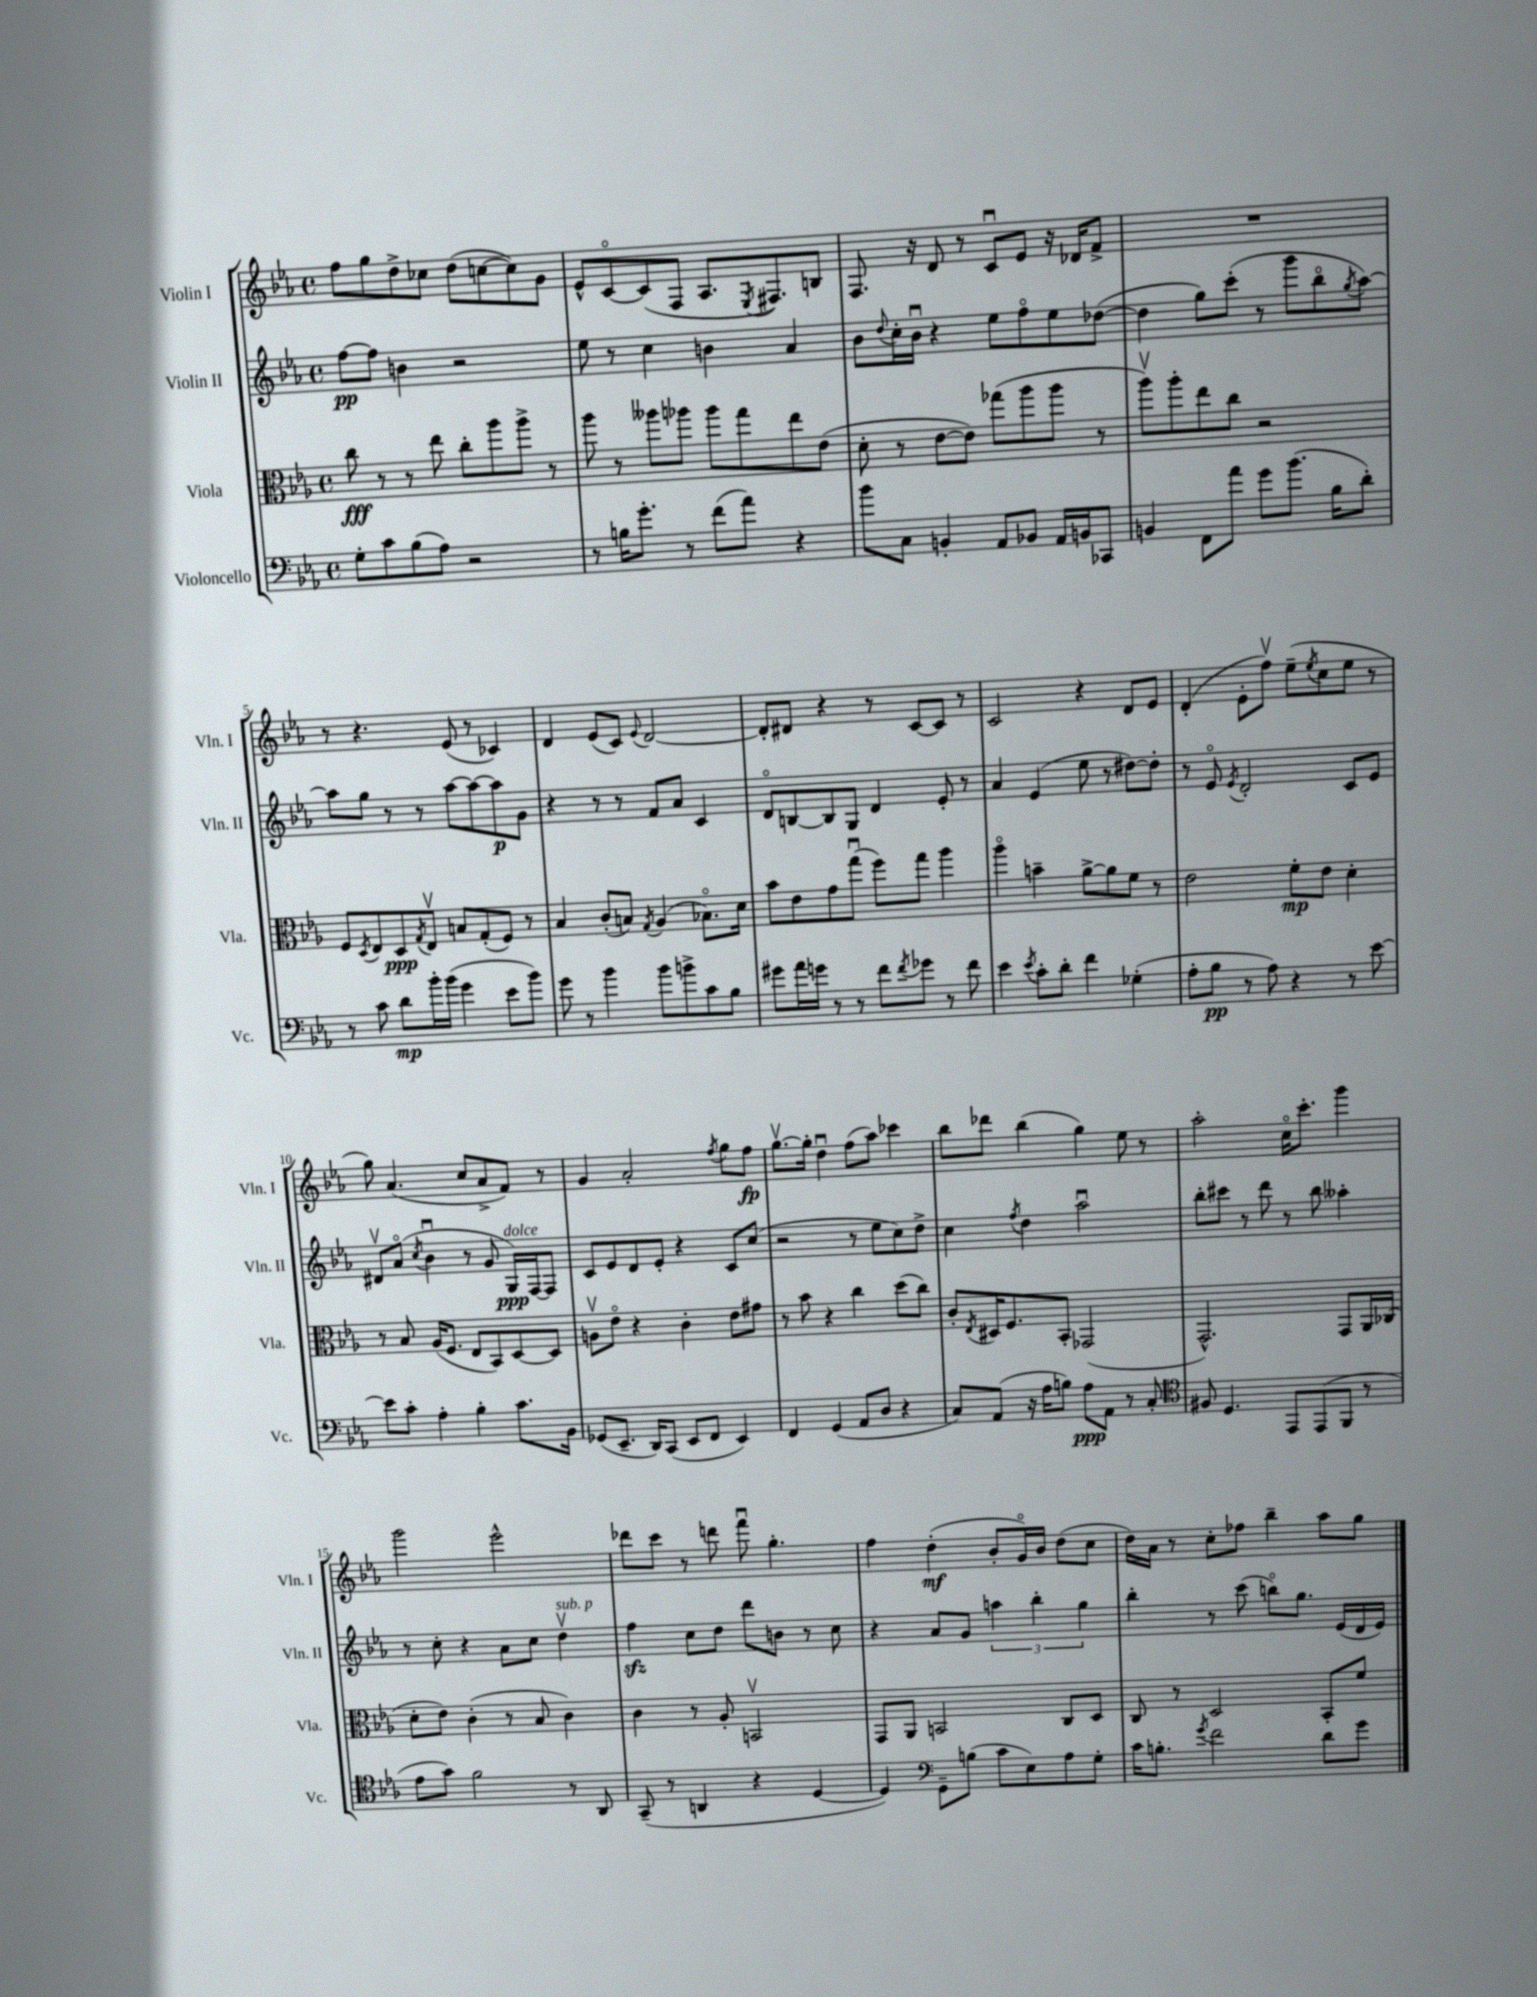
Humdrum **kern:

**kern	**dynam	**kern	**dynam	**kern	**dynam	**kern	**dynam
*part4	*part4	*part3	*part3	*part2	*part2	*part1	*part1
*staff4	*staff4	*staff3	*staff3	*staff2	*staff2	*staff1	*staff1
*I"Violoncello	*	*I"Viola	*	*I"Violin II	*	*I"Violin I	*
*I'Vc.	*	*I'Vla.	*	*I'Vln. II	*	*I'Vln. I	*
*clefF4	*	*clefC3	*	*clefG2	*	*clefG2	*
*k[b-e-a-]	*	*k[b-e-a-]	*	*k[b-e-a-]	*	*k[b-e-a-]	*
*M4/4	*	*M4/4	*	*M4/4	*	*M4/4	*
*met(c)	*	*met(c)	*	*met(c)	*	*met(c)	*
=1	=1	=1	=1	=1	=1	=1	=1
8G'\L	.	8cc\	fff	[8ff\L	pp	8ff\L	.
8c\	.	8r	.	8ff\J]	.	8gg\	.
(8B-\	.	8r	.	4bn\	.	8dd^\	.
8A-\J)	.	8ee-\	.	.	.	8cc-X\J	.
2r	.	8cc'\L	.	2r	.	(8dd\L	.
.	.	8aa-\	.	.	.	[8ccn\	.
.	.	8aa-^\J	.	.	.	8cc\])	.
.	.	8r	.	.	.	8g\J	.
=2	=2	=2	=2	=2	=2	=2	=2
8r	.	8aa-\	.	8ee-\	.	8e-^^/L	.
16Bn\KL	.	8r	.	8r	.	[8c/	.
8.g'\J	.	.	.	.	.	.	.
.	.	8aa--X\L	.	4cc\	.	(8c/]	.
8r	.	8aa-X\J	.	.	.	8F/J	.
(8f\L	.	8aa-\L	.	4bn\	.	8.A-/L	.
8a-\J)	.	8gg\	.	.	.	.	.
.	.	.	.	.	.	8qE-/	.
.	.	.	.	.	.	8.F#X/)	.
4r	.	8ee-\	.	4a-/	.	.	.
.	.	(8e-\J	.	.	.	8Bn/J	.
=3	=3	=3	=3	=3	=3	=3	=3
8b-\L	.	8d'\	.	8b-\L	.	8.F/	.
.	.	.	.	8qqdd/	.	.	.
8C\J	.	8r	.	16cc'\L	.	.	.
.	.	.	.	16b-u\JJ	.	16r	.
4BBn'/	.	[8e-\L	.	4r	.	8d/	.
.	.	8e-\J])	.	.	.	8r	.
8AA-/L	.	(8gg-X\L	.	8ee-\L	.	8cu/L	.
8BB-X/J	.	8aa-\	.	8ff\	.	8e-/J	.
16AA-/LL	.	8aa-\J	.	8ee-\	.	16r	.
16BBn/J	.	.	.	.	.	16d-X/KL	.
8CC-X/J	.	8r	.	([8dd-X\J	.	8f^/J	.
=4	=4	=4	=4	=4	=4	=4	=4
4BBn/	.	8aa-v\L)	.	4dd-\]	.	1r	.
.	.	8aa-'\	.	.	.	.	.
8FF\L	.	8ee-\	.	8gg\L)	.	.	.
8a-\J	.	8cc\J	.	(8ccc'\J	.	.	.
8g\L	.	2r	.	8r	.	.	.
(8.b-\J	.	.	.	8ggg\L	.	.	.
.	.	.	.	8bb-\	.	.	.
16B-\KL	.	.	.	.	.	.	.
.	.	.	.	8qgg/	.	.	.
8d'\J)	.	.	.	[8aa-\J)	.	.	.
!!LO:LB:g=z
=5	=5	=5	=5	=5	=5	=5	=5
8r	.	8F/L	.	8aa-\L]	.	8r	.
.	.	8qD/	.	.	.	.	.
8c\	.	8E-/	.	8gg\J	.	4.r	.
8d\L	mp	8D/	ppp	8r	.	.	.
.	.	8qG/	.	.	.	.	.
16b-'\L	.	8E-v/J	.	8r	.	.	.
(16b-\JJ	.	.	.	.	.	.	.
4g\	.	8Bn/L	.	[8aa-\L	.	(8e-/	.
.	.	(8G'/	.	8aa-\_	.	8r	.
8e-\L	.	8F/J)	.	8aa-\]	p	4c-X/)	.
8b-\J)	.	8r	.	8g\J	.	.	.
=6	=6	=6	=6	=6	=6	=6	=6
8g\	.	4B-/	.	4r	.	4d/	.
8r	.	.	.	.	.	.	.
4b-\	.	(8c'/L	.	8r	.	(8e-/L	.
.	.	8Bn/J)	.	8r	.	8c/J)	.
.	.	8qG/	.	.	.	8qqe-/	.
8b-\L	.	(4A-/	.	8f/L	.	[2d/	.
8bn^\	.	.	.	8a-/J	.	.	.
8c\	.	8.B-X\L)	.	4c/	.	.	.
8B-\J	.	.	.	.	.	.	.
.	.	16d\Jk	.	.	.	.	.
=7	=7	=7	=7	=7	=7	=7	=7
8g#X\L	.	8b-\L	.	8d/L	.	8d'/L]	.
16a-\L	.	8e-\	.	[8Bn/	.	8d#X/J	.
16gn\JJ	.	.	.	.	.	.	.
8r	.	8g\	.	8B/]	.	4r	.
8r	.	(8ggu\J	.	8G/J	.	.	.
8f\L	.	8ff\L)	.	4d/	.	8r	.
8qf/	.	.	.	.	.	.	.
8g-X\J	.	8gg\J	.	.	.	[8c/L	.
8r	.	4aa-\	.	8e-'/	.	8c/J]	.
8f\	.	.	.	8r	.	8r	.
=8	=8	=8	=8	=8	=8	=8	=8
4e-\	.	4aa-\	.	4a-/	.	2c/	.
8qe-/	.	.	.	.	.	.	.
8c'\L	.	4bn~\	.	(4e-/	.	.	.
8d'\J	.	.	.	.	.	.	.
4f\	.	[8a-^\L	.	8ee-\	.	4r	.
.	.	8a-\]	.	8r	.	.	.
(4G-X'\	.	8f\J	.	[8dd#X\L)	.	8d/L	.
.	.	8r	.	8dd#'\J]	.	8e-/J	.
=9	=9	=9	=9	=9	=9	=9	=9
8A-'\L	.	2e-\	.	8r	.	(4d'/	.
8B-\J	pp	.	.	8e-/	.	.	.
.	.	.	.	8qe-/	.	.	.
8r	.	.	.	2d'/	.	8e-'\L	.
8A-\)	.	.	.	.	.	8ffv\J)	.
4r	.	8f'\L	mp	.	.	(8ee-~\L	.
.	.	.	.	.	.	8qee-/	.
.	.	8e-\J	.	.	.	8cc\	.
8r	.	4d'\	.	8c/L	.	8ee-\J	.
[8e-\	.	.	.	8e-/J	.	8r	.
!!LO:LB:g=z
=10	=10	=10	=10	=10	=10	=10	=10
8e-\L]	.	8r	.	8d#Xv/L	.	8gg\)	.
8c'\J	.	8B-/	.	(8a-/J	.	(4.a-/	.
.	.	.	.	8qcc/	.	.	.
4A-'\	.	(16A-/KL	.	4b-u\	.	.	.
.	.	8.F/J	.	.	.	.	.
4B-'\	.	8E-/L	.	8r	.	8cc/L	.
.	.	8BB-/)	.	8g/	.	8a-^/	.
!	!	!	!	!LO:TX:a:i:t=dolce	!	!	!
8.c\L	.	[8D/	.	16G/LL)	ppp	8f/J)	.
.	.	.	.	[16F/J	.	.	.
.	.	8D/J]	.	8F/J]	.	8r	.
16BB-\Jk	.	.	.	.	.	.	.
=11	=11	=11	=11	=11	=11	=11	=11
(8GG-X/L	.	8Anv\L	.	8c/L	.	4g/	.
8.EE-~/J	.	8e-\J	.	8e-/	.	.	.
.	.	4r	.	8d/	.	2a-'/	.
16DD/KL)	.	.	.	.	.	.	.
(8CC/J	.	.	.	8e-'/J	.	.	.
8EE-/L	.	4c'\	.	4r	.	.	.
8FF/J	.	.	.	.	.	.	.
.	.	.	.	.	.	8qff/	.
4EE-/)	.	8e-\L	.	8c/L	.	8gg\L	.
.	.	8g#X\J	.	(8cc/J	.	8ff\J	fp
=12	=12	=12	=12	=12	=12	=12	=12
4FF/	.	8r	.	2r	.	[8.ggv\L	.
.	.	8b-\	.	.	.	.	.
.	.	.	.	.	.	16gg'\Jk]	.
(4GG/	.	4r	.	.	.	4ddu\	.
8AA-/L	.	4cc\	.	8r	.	(8ff\L	.
8D/J	.	.	.	8ee-\L	.	8aa-\J)	.
4r	.	(8dd\L	.	8cc\)	.	4ccc-X\	.
.	.	8cc\J)	.	8dd^\J	.	.	.
=13	=13	=13	=13	=13	=13	=13	=13
8C/L)	.	8c'/L	.	4cc\	.	8bb-\L	.
.	.	8qE-/	.	.	.	.	.
(8AA-/J	.	16D#X/K	.	.	.	8ddd-X\J	.
.	.	8.F/	.	.	.	.	.
.	.	.	.	8qff/	.	.	.
16r	.	.	.	4dd\	.	(4bb-\	.
16A-\KL	.	.	.	.	.	.	.
8Bn\J)	.	8BB-'/J	.	.	.	.	.
8A-\L	ppp	(2GG-X/	.	2aa-u\	.	4gg\)	.
8AA-\J	.	.	.	.	.	.	.
8r	.	.	.	.	.	8ee-\	.
8C'/	.	.	.	.	.	8r	.
=14	=14	=14	=14	=14	=14	=14	=14
*clefC4	*	*	*	*	*	*	*
8F#X/	.	2.GG^^/)	.	8bb-'\L	.	2aa-'\	.
4.D/	.	.	.	8ccc#X\J	.	.	.
.	.	.	.	8r	.	.	.
.	.	.	.	8ddd\	.	.	.
8EE-/L	.	.	.	8r	.	16cc\KL	.
.	.	.	.	.	.	8.ccc'\J	.
(8EE-/	.	.	.	8bb-\	.	.	.
8FF/J	.	8GG/L	.	4aa--X'\	.	4ggg\	.
8r	.	16AA-/L	.	.	.	.	.
.	.	(16C-X/JJ	.	.	.	.	.
!!LO:LB:g=z
=15	=15	=15	=15	=15	=15	=15	=15
8e-\L	.	8d'\L	.	8r	.	2ggg\	.
8g\J)	.	8e-\J)	.	8cc'\	.	.	.
2f\	.	(4c'\	.	4r	.	.	.
.	.	8r	.	8a-\L	.	2eee-^^\	.
.	.	8B-/	.	8cc\J	.	.	.
!	!	!	!	!LO:TX:a:i:t=sub. p	!	!	!
8r	.	4c\)	.	4ddv\	.	.	.
8AA-/	.	.	.	.	.	.	.
=16	=16	=16	=16	=16	=16	=16	=16
(8GG~/	.	4c\	.	4ffzz\	.	8ddd-X\L	.
8r	.	.	.	.	.	8ccc\J	.
4AAn/	.	8r	.	8cc\L	.	8r	.
.	.	8A-'/	.	8dd\J	.	8dddn\	.
4r	.	2BBnv/	.	8ddd\L	.	8fffu\	.
.	.	.	.	8bn\J	.	4.gg'\	.
[4D/	.	.	.	8r	.	.	.
.	.	.	.	8cc\	.	.	.
=17	=17	=17	=17	=17	=17	=17	=17
4D/])	.	8GG/L	.	4r	.	4ff\	.
.	.	8AA-/J	.	.	.	.	.
*clefF4	*	*	*	*	*	*	*
8GG~\L	.	2BBn/	.	8a-/L	.	(4dd'\	mf
(8Bn\J	.	.	.	8g/J	.	.	.
8c\L	.	.	.	6aan\	.	8b-'/L	.
8E-\)	.	.	.	.	.	16g/L)	.
.	.	.	.	6bb-'\	.	.	.
.	.	.	.	.	.	16b-/JJ	.
8A-\	.	8C/L	.	.	.	(8dd\L	.
.	.	.	.	6gg\	.	.	.
8G'\J	.	8D/J	.	.	.	8cc\J	.
=18	=18	=18	=18	=18	=18	=18	=18
16c\KL	.	8C/	.	4bb-'\	.	16dd\LL)	.
8.Bn'\J	.	.	.	.	.	16a-\JJ	.
.	.	8r	.	.	.	8r	.
8qg/	.	.	.	.	.	.	.
2f\	.	2D/	.	8r	.	8cc'\L	.
.	.	.	.	(8ccc\	.	8ff-X\J	.
.	.	.	.	8bbn\L)	.	4bb-~\	.
.	.	.	.	8.gg\J	.	.	.
8d\L	.	8BB-'/L	.	.	.	8aa-\L	.
.	.	.	.	(16e-/LL	.	.	.
8g\J	.	8f/J	.	16d/	.	8gg\J	.
.	.	.	.	16e-/JJ)	.	.	.
==	==	==	==	==	==	==	==
*-	*-	*-	*-	*-	*-	*-	*-
